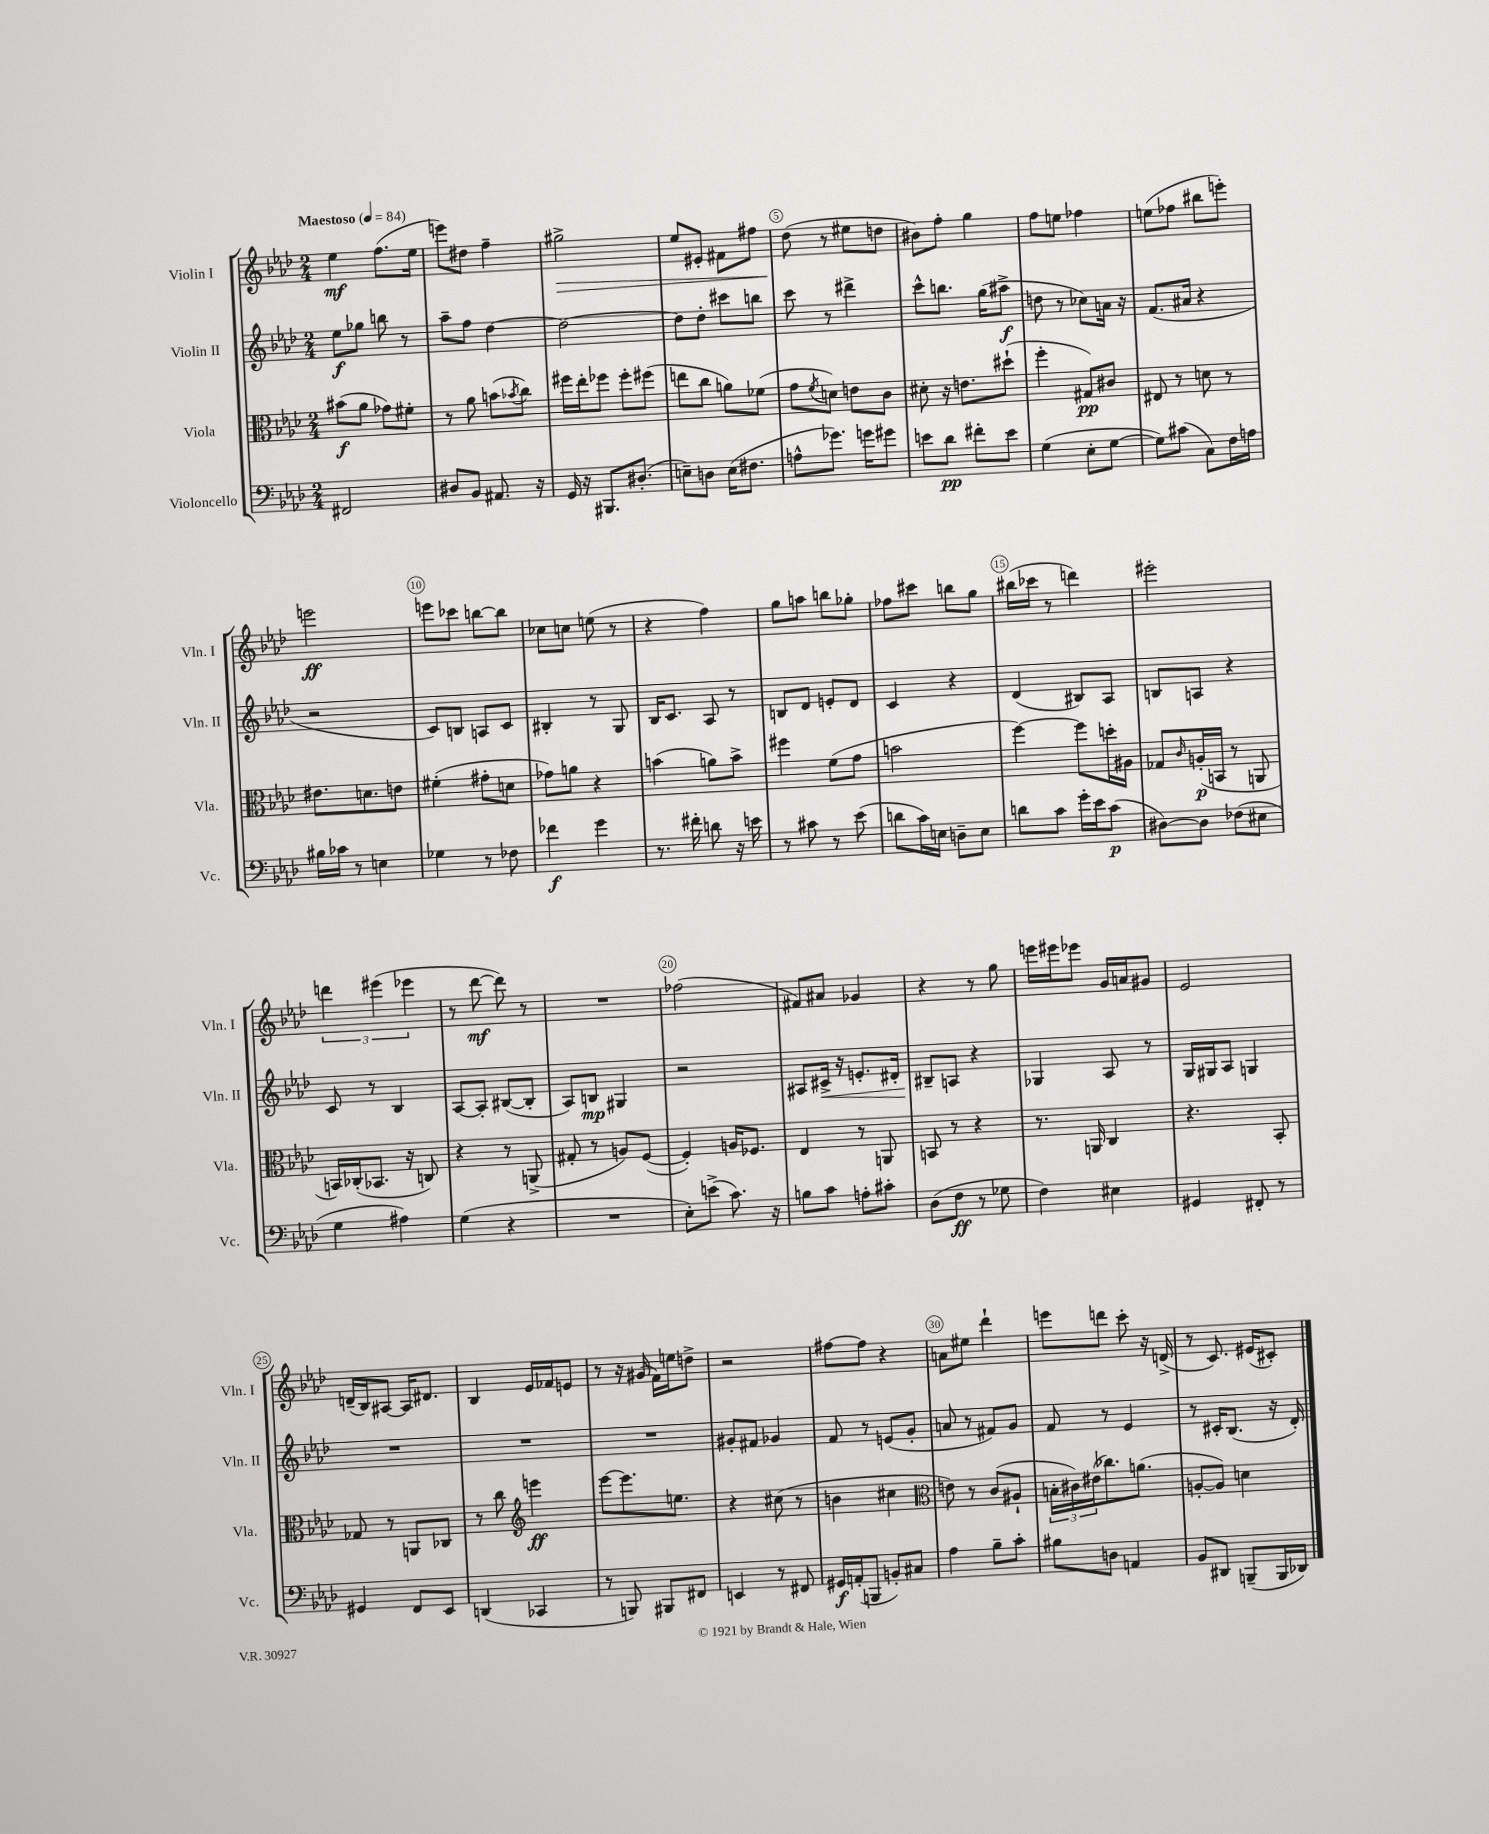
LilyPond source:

<<
\new StaffGroup <<
\new Staff = "s0" \with { instrumentName = "Violin I" shortInstrumentName = "Vln. I" } {
    \clef treble \key aes \major \numericTimeSignature \time 2/4 \tempo "Maestoso" 4 = 84
    ees''4\mf f''8.( ees''16 |
    e'''8) dis''8 f''4-- |
    gis''2->\> |
    ees''8 eis'8-. fis'8 fis''8 |
    des''8\!( r8 eis''8 d''8 |
    bis'8) f''8-. g''4 |
    f''8 e''8 fes''4 |
    e''8( fes''8 bis''8 e'''8-.) |
    e'''2\ff |
    e'''8 ces'''8 b''8~ b''8 |
    ces''8 c''8 e''8( r8 |
    r4 f''4) |
    g''8 a''8 b''8 ges''8-. |
    fes''8 cis'''8 b''8 g''8 |
    bis''16( ces'''16 r8 d'''4) |
    eis'''2-. |
    \tuplet 3/2 { d'''4 eis'''4( ees'''4 } |
    r8 des'''8~\mf des'''8) r8 |
    R2 |
    fes''2( |
    fis'8) ais'8 ges'4 |
    r4 r8 g''8 |
    e'''16 eis'''16 ees'''8 g'16 a'16 gis'8 |
    ees'2 |
    d'16--( bes16) ais8~ ais16 dis'8. |
    bes4 ees'16 fes'16 e'8 |
    r8 r16 gis'16( f'16) e''16 d''8-> |
    r2 |
    fis''8~ fis''8 r4 |
    a'8 eis''8 des'''4-! |
    e'''8 d'''8 c'''8-. r16 d'16->( |
    r8 c'8.) eis'16( cis'8-.) \bar "|." |
}
\new Staff = "s1" \with { instrumentName = "Violin II" shortInstrumentName = "Vln. II" } {
    \clef treble \key aes \major \numericTimeSignature \time 2/4
    ees''8\f ges''8 b''8 r8 |
    aes''8-- f''8 des''4~ |
    des''2~ |
    des''8 des''8-. cis'''8 b''8 |
    c'''8 r8 dis'''4-> |
    c'''8-^ b''8. g''16( ais''8->\f |
    d''8 r8 ces''8) a'16 r16 |
    f'8.( ais'16 r4 |
    r2 |
    c'8) b8 a8 c'8 |
    bis4-. r8 g8 |
    bes16 c'8. aes8 r8 |
    b8 des'8 e'8-. des'8 |
    c'4 r4 |
    des'4( bis8) aes8 |
    b8 a8 r4 |
    c'8 r8 bes4 |
    aes8~ aes8-. bis8~( bis8-. |
    aes8) b8\mp gis4 |
    r2 |
    ais8 cis'16->\< r16 e'8.-. dis'16-. |
    bis8--\! a8 r4 |
    ges4 aes8 r8 |
    g16 gis16 aes8 g4 |
    R2 |
    R2 |
    R2 |
    gis'8-. fis'8 ges'4 |
    f'8 r8 e'8( g'8-. |
    a'8 r8 fis'8) g'8 |
    f'8 r8 ees'4 |
    r8 cis'16-. bes8.( r16 des'16-.) \bar "|." |
}
\new Staff = "s2" \with { instrumentName = "Viola" shortInstrumentName = "Vla." } {
    \clef alto \key aes \major \numericTimeSignature \time 2/4
    bis'8\f( aes'8 ges'8) fis'8-. |
    r8 aes'8 b'8( \acciaccatura { bes'8 } c''8) |
    fis''16 ees''16-. fes''8 fes''8-. fis''8( |
    e''8 c''8 a'8) fes'8( |
    g'8 \acciaccatura { f'8 } d'8) e'8 c'8 |
    dis'8-. r16 e'8. dis''8-!( |
    f''4-. gis8\pp) cis'8 |
    eis8 r8 d'8 r8 |
    eis'8. d'8. e'8 |
    fis'4-.( gis'8-. d'8 |
    ges'8) a'8 r4 |
    b'4( a'8) b'8-> |
    fis''4 f'8( g'8 |
    b'2 |
    f''4~) f''8 d''16-. ais16 |
    ges8 \grace { c'16 } a16-.\p( b,16 r8 a,8 |
    b,16) ces16-.( bes,8. r16 c8) |
    r4 r8 a,8->( |
    gis8-. r8 a8) f8~( |
    f4-.) a16 fes8. |
    ees4 r8 a,8 |
    b,8 r8 r4 |
    r8. a,16 c4 |
    r4. bes,8-. |
    ges8 r8 a,8 ces8 |
    r8 c''8 \clef treble e'''4\ff |
    ees'''8~ ees'''8. e''8. |
    r4 cis''8( r8 |
    b'4 cis''4 |
    \clef alto e'8) r8 c'8( ais8-! |
    \tuplet 3/2 { b16-. cis'16) eis'16( } ces''8.) a'8.( |
    a8~-. a8) d'4 \bar "|." |
}
\new Staff = "s3" \with { instrumentName = "Violoncello" shortInstrumentName = "Vc." } {
    \clef bass \key aes \major \numericTimeSignature \time 2/4
    fis,2 |
    dis8 bes,8 ais,8. r16 |
    g,16 r16 bis,,8. dis8.-.( |
    e8--) d8 e16( fis8. |
    a8-^ ges'8.) g'16 gis'8 |
    e'8 des'8\pp fis'8-. e'8 |
    g4( ees8-. g8~ |
    g8) cis'8( c8) f16 a16 |
    bis16 ces'16 r8 e4 |
    ges4 r8 fes8 |
    fes'4\f g'4 |
    r8. fis'16-. d'8 r16 e'16 |
    r8 cis'8 r8 ees'8( |
    d'8 c'16) e16 d8-- e8 |
    d'8 c'8 g'16-. ees'16 c'8\p( |
    dis8~) dis8 fes8( eis8 |
    g4 ais4) |
    g4( r4 |
    R2 |
    ees8-.) e'8->( c'8.) r16 |
    b8 c'8 a8-. cis'8-. |
    des8( f8\ff r8 ges8 |
    f4) eis4 |
    gis,4 fis,8-. r8 |
    gis,4 f,8 ees,8 |
    d,4( ces,4 |
    r8 b,,8) bis,,8 fis,8 |
    e,4 r8 fis,8 |
    gis,16\f a,16-.( b,,8 b,8-.) cis8 |
    aes4 bes8-- c'8-. |
    bis8 d8 a,4 |
    bes,8 dis,8 b,,8--( b,,16 des,16) \bar "|." |
}
>>
>>
\layout { \context { \Score \override BarNumber.break-visibility = ##(#f #t #t) barNumberVisibility = #(every-nth-bar-number-visible 5) \override BarNumber.stencil = #(make-stencil-circler 0.1 0.3 ly:text-interface::print) } }
